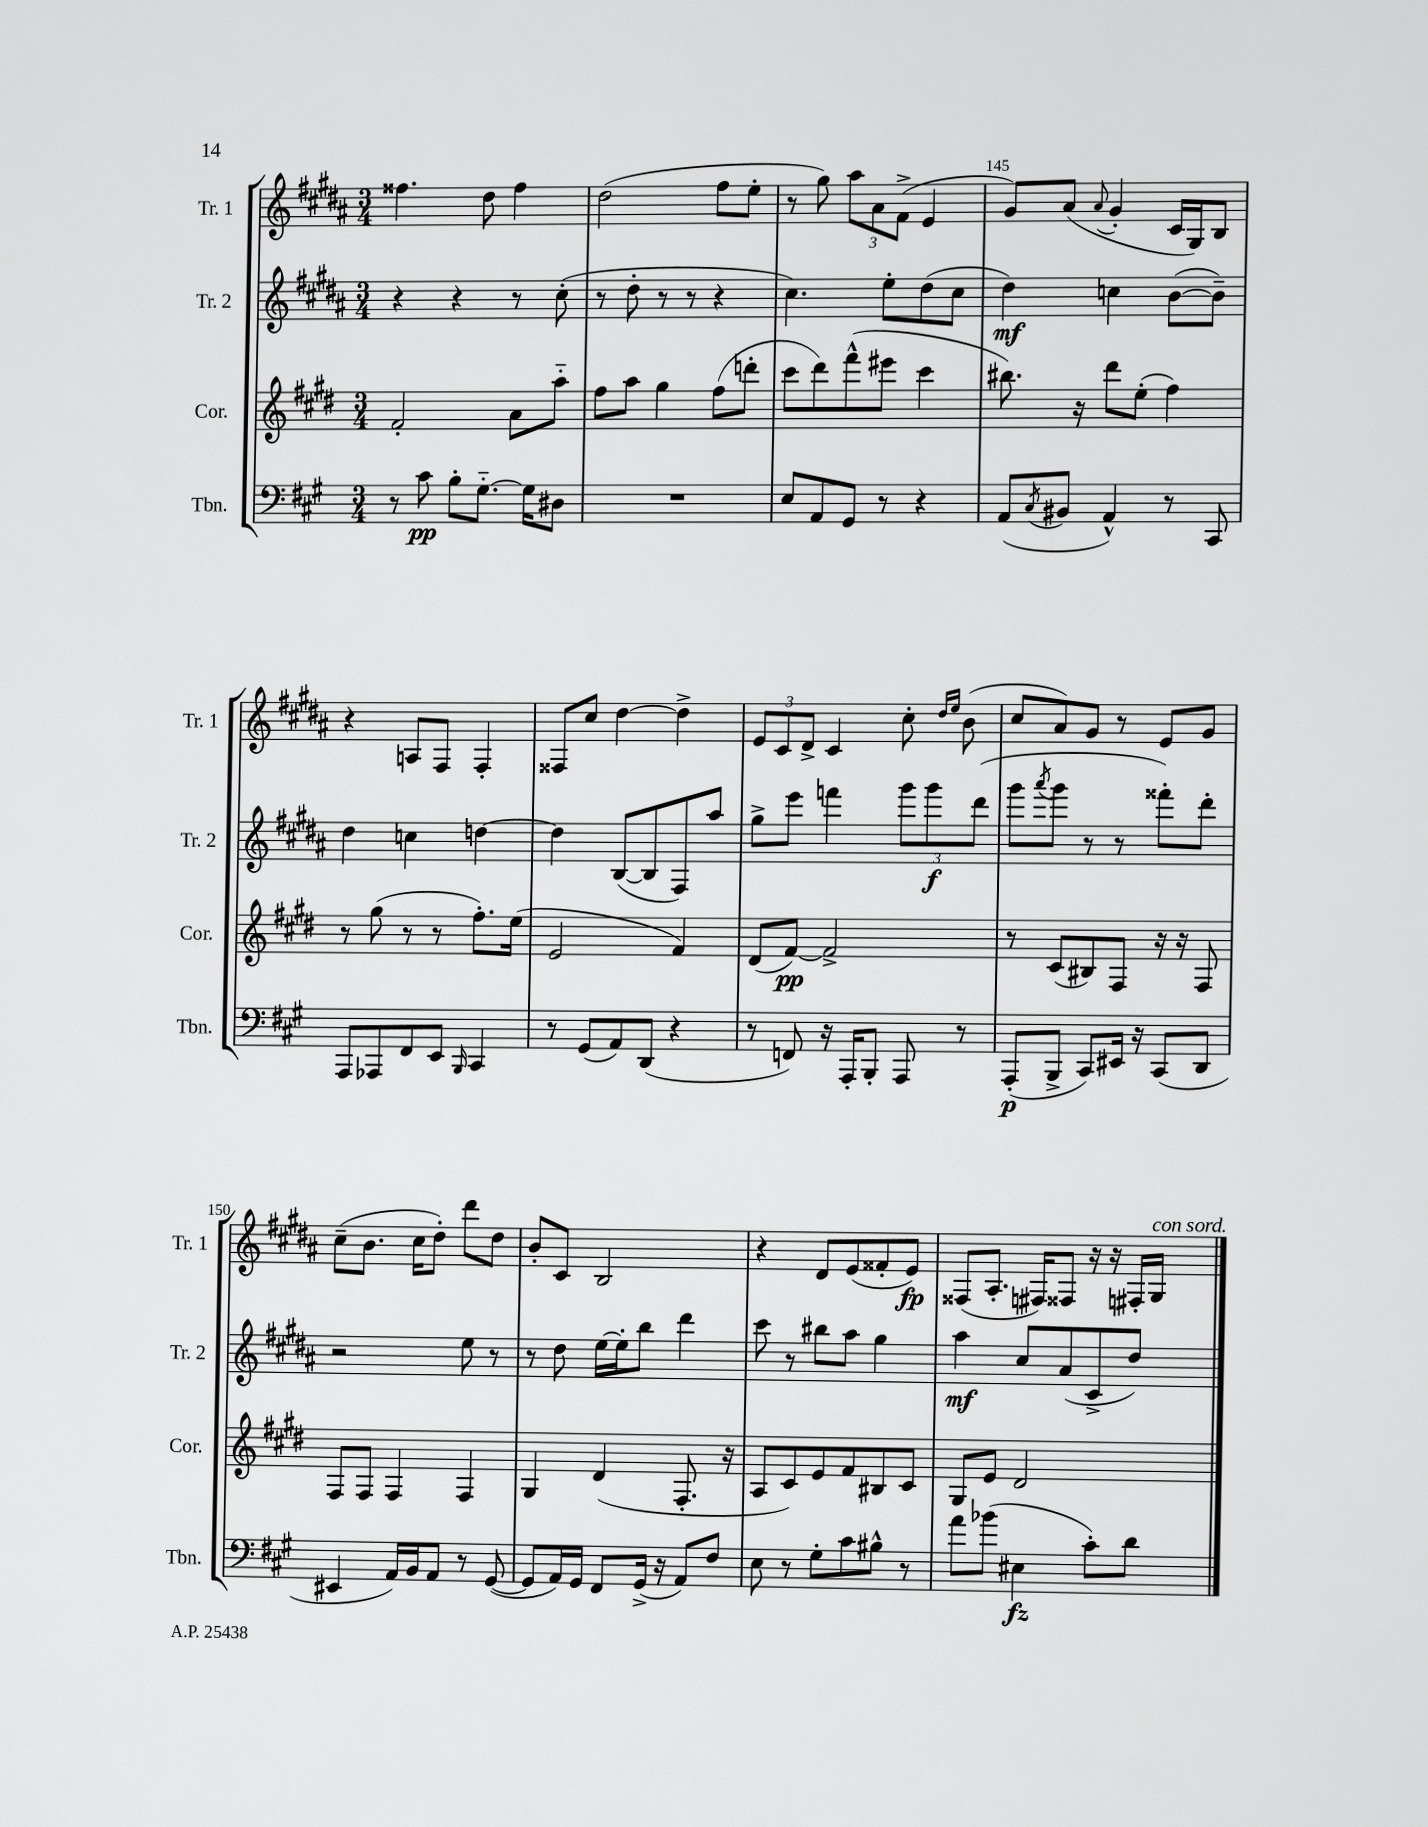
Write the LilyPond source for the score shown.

<<
\new StaffGroup <<
\new Staff = "s0" \with { instrumentName = "Tr. 1" shortInstrumentName = "Tr. 1" } {
    \clef treble \key b \major \numericTimeSignature \time 3/4
    fisis''4. dis''8 fisis''4 |
    dis''2( fis''8 e''8-. |
    r8 gis''8) \tuplet 3/2 { ais''8 ais'8 fis'8->( } e'4 |
    gis'8) ais'8( \appoggiatura { ais'8 } gis'4-. cis'16 gis16) b8 |
    r4 a8 fis8 fis4-. |
    fisis8 cis''8 dis''4~ dis''4-> |
    \tuplet 3/2 { e'8 cis'8 dis'8-> } cis'4 cis''8-. \grace { dis''16 e''16 } b'8( |
    cis''8 ais'8) gis'8 r8 e'8 gis'8 |
    cis''8--( b'8. cis''16 dis''8-.) dis'''8 dis''8 |
    b'8-. cis'8 b2 |
    r4 dis'8 e'8( fisis'8-. e'8\fp) |
    fisis8( ais8.-. fis16) fisis8 r16 r16 fis16-. gis16^\markup { \italic "con sord." } \bar "|." |
}
\new Staff = "s1" \with { instrumentName = "Tr. 2" shortInstrumentName = "Tr. 2" } {
    \clef treble \key b \major \numericTimeSignature \time 3/4
    r4 r4 r8 cis''8-.( |
    r8 dis''8-. r8 r8 r4 |
    cis''4.) e''8-. dis''8( cis''8 |
    dis''4\mf) c''4 b'8~( b'8--) |
    dis''4 c''4 d''4~ |
    d''4 b8~( b8 fis8) ais''8 |
    gis''8-> e'''8 f'''4 \tuplet 3/2 { gis'''8 gis'''8\f dis'''8( } |
    gis'''8 \acciaccatura { ais'''8 } gis'''8 r8 r8 fisis'''8-.) dis'''8-. |
    r2 e''8 r8 |
    r8 dis''8 e''16~ e''16-. b''8 dis'''4 |
    cis'''8 r8 bis''8 ais''8 gis''4 |
    ais''4\mf cis''8 ais'8( cis'8-> dis''8) \bar "|." |
}
\new Staff = "s2" \with { instrumentName = "Cor." shortInstrumentName = "Cor." } {
    \clef treble \key e \major \numericTimeSignature \time 3/4
    fis'2-. a'8 a''8-_ |
    fis''8 a''8 gis''4 fis''8( d'''8-. |
    cis'''8 dis'''8) fis'''8-^( eis'''8 cis'''4 |
    bis''8.) r16 dis'''8 e''8-.( fis''4) |
    r8 gis''8( r8 r8 fis''8.-.) e''16( |
    e'2 fis'4) |
    dis'8( fis'8~\pp) fis'2-> |
    r8 cis'8( bis8) fis8 r16 r16 fis8 |
    fis8 fis8 fis4 fis4 |
    gis4 dis'4( fis8.-. r16 |
    a8 cis'8) e'8 fis'8 bis8 cis'8 |
    gis8 e'8 dis'2 \bar "|." |
}
\new Staff = "s3" \with { instrumentName = "Tbn." shortInstrumentName = "Tbn." } {
    \clef bass \key a \major \numericTimeSignature \time 3/4
    r8 cis'8\pp b8-. gis8.~-_ gis16 dis8 |
    R2. |
    e8 a,8 gis,8 r8 r4 |
    a,8( \acciaccatura { cis8 } bis,8 a,4-^) r8 cis,8 |
    a,,8 aes,,8 fis,8 e,8 \grace { b,,16 } cis,4 |
    r8 gis,8( a,8) d,8( r4 |
    r8 f,8) r16 a,,16-. b,,8-. a,,8 r8 |
    a,,8-.\p( b,,8-> cis,8) eis,16 r16 cis,8( d,8 |
    eis,4 a,16) b,16 a,8 r8 gis,8~( |
    gis,8 a,16) gis,16 fis,8 gis,16->( r16 a,8) fis8 |
    e8 r8 gis8-. cis'8 bis8-^ r8 |
    a'8 bes'8( eis4\fz cis'8-.) d'8 \bar "|." |
}
>>
>>
\layout { \context { \Score currentBarNumber = #142 \override BarNumber.break-visibility = ##(#f #t #t) barNumberVisibility = #(every-nth-bar-number-visible 5) } }
